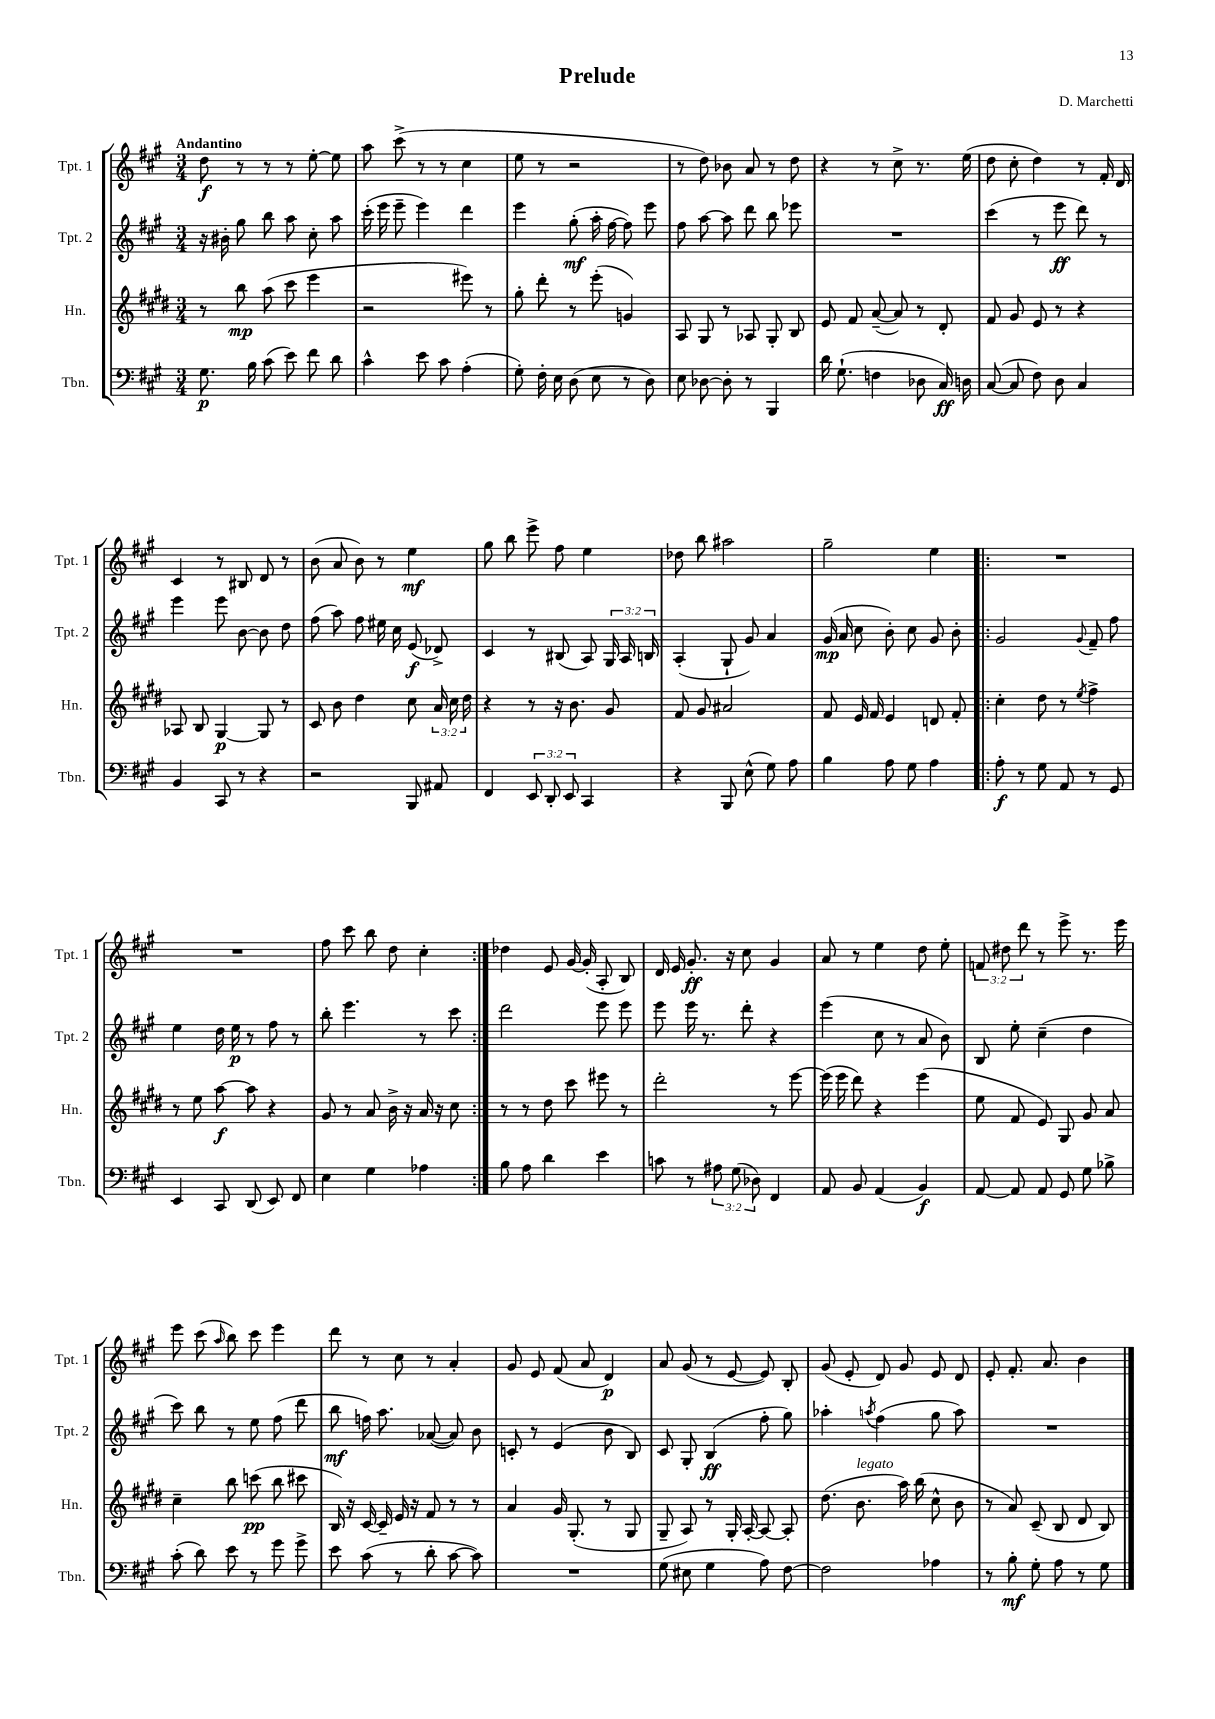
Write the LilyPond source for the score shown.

\header { title = "Prelude" composer = "D. Marchetti" }
<<
\new StaffGroup <<
\new Staff = "s0" \with { instrumentName = "Tpt. 1" shortInstrumentName = "Tpt. 1" } {
    \clef treble \key a \major \numericTimeSignature \time 3/4 \override Staff.TupletNumber.text = #tuplet-number::calc-fraction-text \tempo "Andantino"
    \autoBeamOff d''8\f r8 r8 r8 e''8~-. e''8 |
    a''8 cis'''8->( r8 r8 cis''4 |
    e''8 r8 r2 |
    r8 d''8) bes'8 a'8 r8 d''8 |
    r4 r8 cis''8-> r8. e''16( |
    d''8 cis''8-. d''4) r8 fis'16-. d'16 |
    cis'4 r8 bis8 d'8 r8 |
    b'8( a'8 b'8) r8 e''4\mf |
    gis''8 b''8 e'''8-> fis''8 e''4 |
    des''8 b''8 ais''2 |
    gis''2-- e''4 |
    \repeat volta 2 { R2. |
    R2. |
    fis''8 cis'''8 b''8 d''8 cis''4-. | }
    des''4 e'8 gis'16~ gis'16-.( a8-. b8) |
    d'16 e'16 gis'8.-.\ff r16 cis''8 gis'4 |
    a'8 r8 e''4 d''8 e''8-. |
    \tuplet 3/2 { f'8 dis''8 d'''8 } r8 e'''8-> r8. e'''16 |
    e'''8 cis'''8( \grace { a''16 } b''8) cis'''8 e'''4 |
    d'''8 r8 cis''8 r8 a'4-. |
    gis'8 e'8 fis'8( a'8 d'4\p) |
    a'8 gis'8( r8 e'8~ e'8) b8-. |
    gis'8( e'8-. d'8) gis'8 e'8 d'8 |
    e'8-. fis'8.-. a'8. b'4 \bar "|." |
}
\new Staff = "s1" \with { instrumentName = "Tpt. 2" shortInstrumentName = "Tpt. 2" } {
    \clef treble \key a \major \numericTimeSignature \time 3/4 \override Staff.TupletNumber.text = #tuplet-number::calc-fraction-text
    \autoBeamOff r16 bis'16-. gis''8 b''8 a''8 cis''8-. a''8 |
    cis'''16-.( e'''16 e'''8-- e'''4) d'''4 |
    e'''4 gis''8-.\mf( a''16-. fis''16~ fis''8) e'''8 |
    fis''8 a''8~ a''8 d'''8 b''8 ees'''8 |
    R2. |
    cis'''4( r8 e'''8\ff d'''8) r8 |
    e'''4 e'''8 b'8~ b'8 d''8 |
    fis''8( a''8) fis''8 eis''16 cis''16 e'8\f( des'8->) |
    cis'4 r8 bis8( a8) \tuplet 3/2 { gis16 a16 b16 } |
    a4-.( gis8-! gis'8) a'4 |
    gis'16\mp( a'16 cis''8 b'8-.) cis''8 gis'8 b'8-. |
    \repeat volta 2 { gis'2 \appoggiatura { gis'8 } fis'8-- fis''8 |
    e''4 d''16 e''16\p r8 fis''8 r8 |
    b''8-. e'''4. r8 cis'''8 | }
    d'''2 e'''8 e'''8 |
    e'''8 e'''16 r8. d'''8-. r4 |
    e'''4( cis''8 r8 a'8 b'8) |
    b8 e''8-. cis''4--( d''4 |
    cis'''8) b''8 r8 e''8 fis''8( d'''8 |
    b''8\mf f''16) a''8. aes'8~( aes'8) b'8 |
    c'8-. r8 e'4( b'8 b8) |
    cis'8 gis8-. b4\ff( fis''8-. gis''8) |
    aes''4-. \acciaccatura { a''8 } fis''4( gis''8 a''8) |
    R2. \bar "|." |
}
\new Staff = "s2" \with { instrumentName = "Hn." shortInstrumentName = "Hn." } {
    \clef treble \key e \major \numericTimeSignature \time 3/4 \override Staff.TupletNumber.text = #tuplet-number::calc-fraction-text
    \autoBeamOff r8 b''8\mp a''8( cis'''8 e'''4 |
    r2 eis'''8) r8 |
    gis''8-. dis'''8-. r8 e'''8-.( g'4) |
    a8 gis8 r8 aes8 gis8-. b8 |
    e'8 fis'8 a'8~--( a'8) r8 dis'8-. |
    fis'8 gis'8 e'8 r8 r4 |
    aes8 b8 gis4~\p gis8 r8 |
    cis'8 b'8 dis''4 cis''8 \tuplet 3/2 { a'16 cis''16 dis''16 } |
    r4 r8 r16 b'8. gis'8 |
    fis'8 gis'8 ais'2 |
    fis'8 e'16 fis'16 e'4 d'8 fis'8-. |
    \repeat volta 2 { cis''4-. dis''8 r8 \acciaccatura { e''8 } fis''4-> |
    r8 e''8 a''8~\f a''8 r4 |
    gis'8 r8 a'8 b'16-> r16 a'16 r16 cis''8 | }
    r8 r8 dis''8 cis'''8 eis'''8 r8 |
    dis'''2-. r8 e'''8~ |
    e'''16( e'''16 dis'''8) r4 e'''4( |
    e''8 fis'8 e'8) gis8 gis'8 a'8 |
    cis''4-- b''8 c'''8\pp( b''8 cis'''8 |
    b16) r16 cis'16~ cis'16-- e'16 r16 fis'8 r8 r8 |
    a'4 gis'16 gis8.-.( r8 gis8 |
    gis8-- a8) r8 gis16-. a16~-. a8~ a8-. |
    dis''8.( b'8.^\markup { \italic "legato" } a''16) b''16( cis''8-^ b'8 |
    r8 a'8) cis'8--( b8 dis'8 b8) \bar "|." |
}
\new Staff = "s3" \with { instrumentName = "Tbn." shortInstrumentName = "Tbn." } {
    \clef bass \key a \major \numericTimeSignature \time 3/4 \override Staff.TupletNumber.text = #tuplet-number::calc-fraction-text
    \autoBeamOff gis8.\p b16 cis'8( e'8) fis'8 d'8 |
    cis'4-^ e'8 cis'8 a4-.( |
    gis8-.) fis16-. e16 d8( e8 r8 d8) |
    e8 des8~ des8-. r8 b,,4 |
    d'16 gis8.-!( f4 des8 cis16\ff) d16 |
    cis8~( cis8 fis8) d8 cis4 |
    b,4 cis,8 r8 r4 |
    r2 b,,8 ais,8 |
    fis,4 \tuplet 3/2 { e,8 d,8-. e,8 } cis,4 |
    r4 b,,8 e8-^( gis8) a8 |
    b4 a8 gis8 a4 |
    \repeat volta 2 { a8-.\f r8 gis8 a,8 r8 gis,8 |
    e,4 cis,8 d,8( e,8) fis,8 |
    e4 gis4 aes4 | }
    b8 a8 d'4 e'4 |
    c'8 r8 \tuplet 3/2 { ais8 gis8( des8) } fis,4 |
    a,8 b,8 a,4( b,4\f) |
    a,8~ a,8 a,8 gis,8 gis8 bes8-> |
    cis'8-.( d'8) e'8 r8 gis'8 gis'8-> |
    e'8 cis'8( r8 d'8-. cis'8~ cis'8) |
    R2. |
    gis8( eis8 gis4 a8) fis8~ |
    fis2 aes4 |
    r8 b8-.\mf gis8-. a8 r8 gis8 \bar "|." |
}
>>
>>
\layout { \context { \Score \remove "Bar_number_engraver" } }
